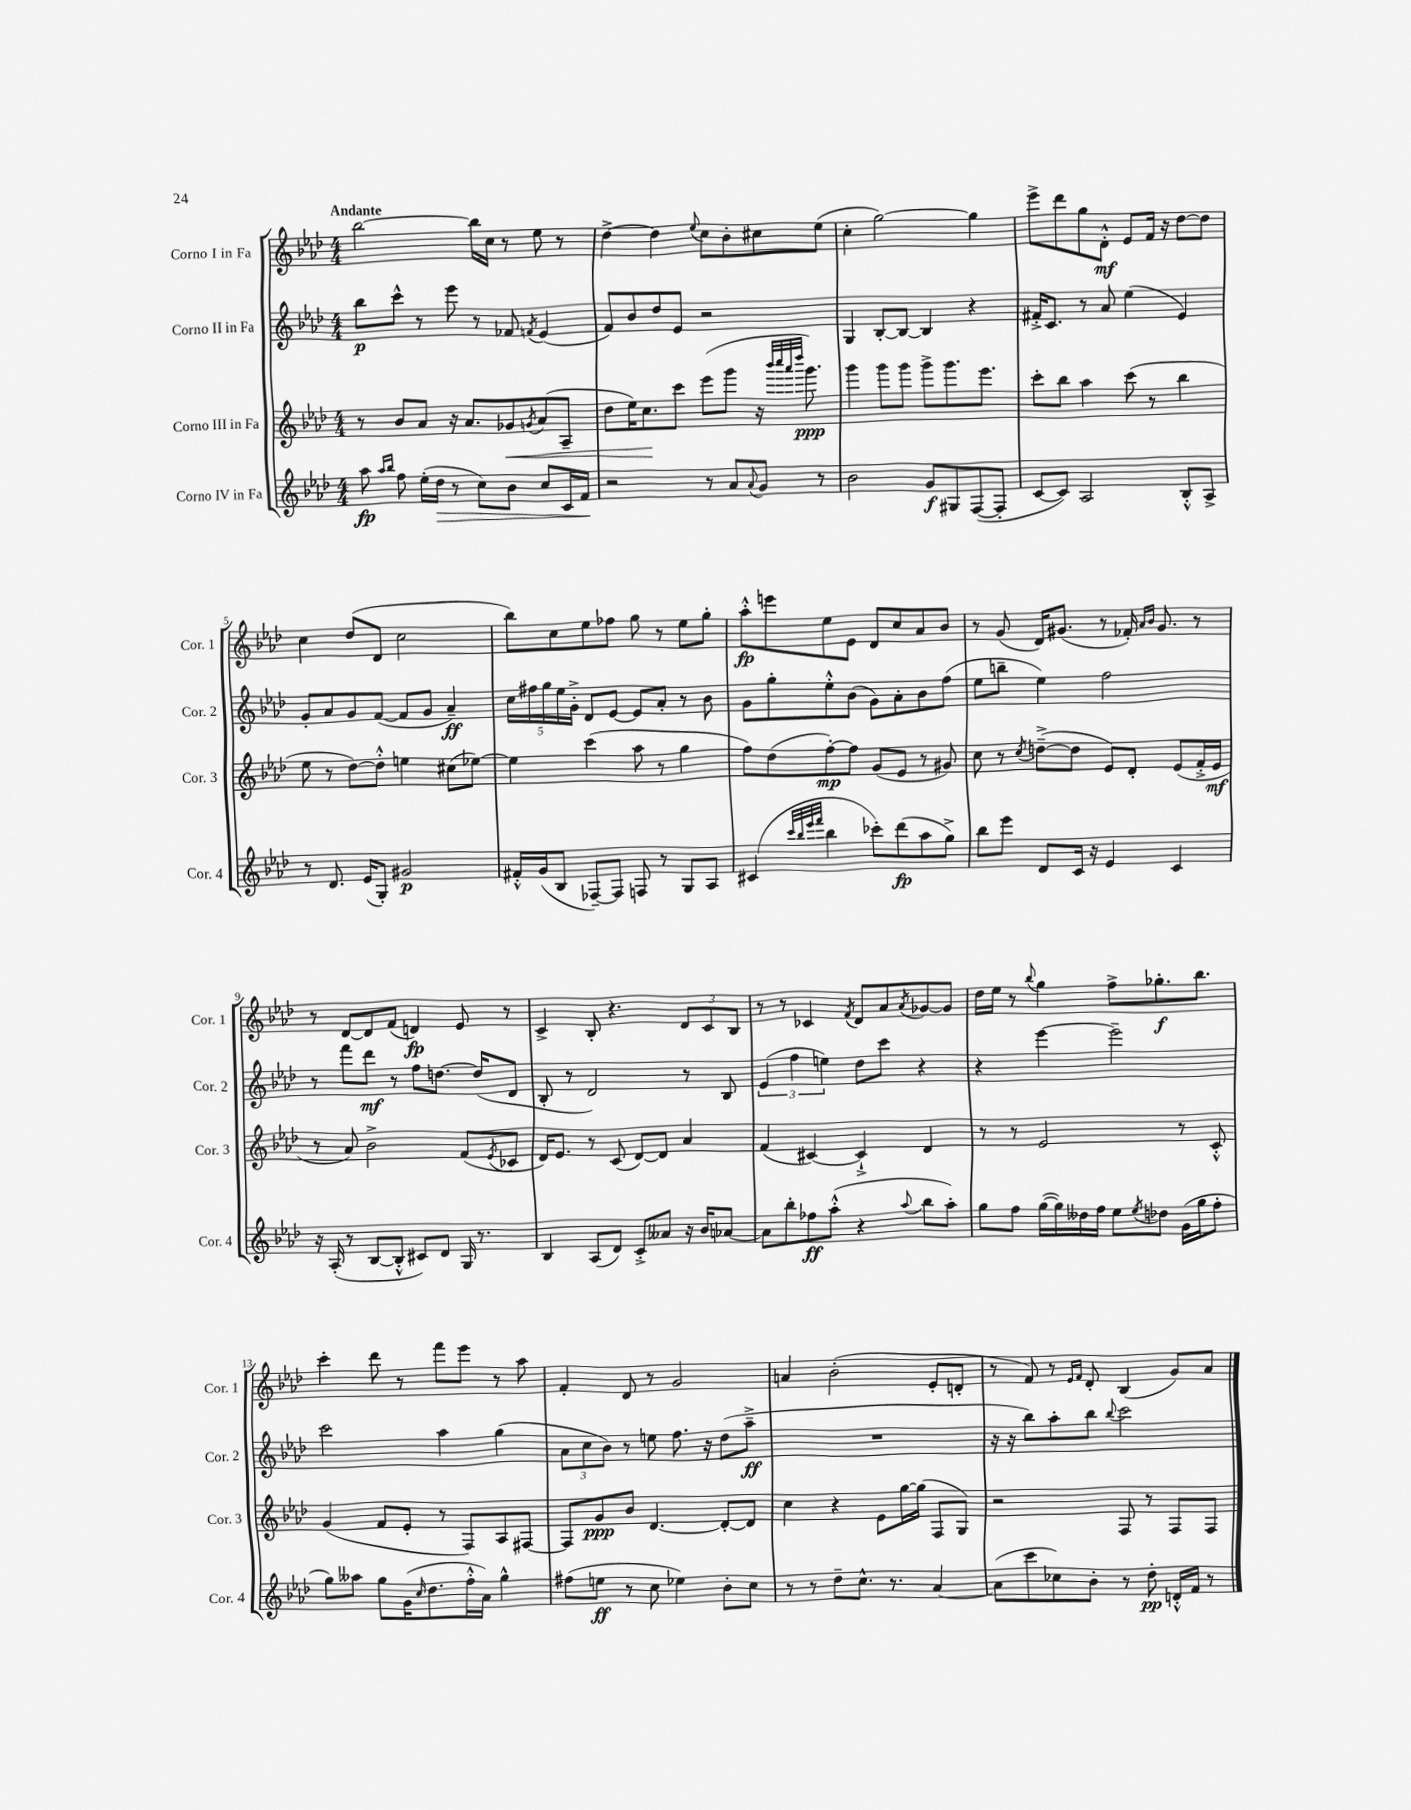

**kern	**dynam	**kern	**dynam	**kern	**dynam	**kern	**dynam
*part4	*part4	*part3	*part3	*part2	*part2	*part1	*part1
*staff4	*staff4	*staff3	*staff3	*staff2	*staff2	*staff1	*staff1
*I"Corno IV in Fa	*	*I"Corno III in Fa	*	*I"Corno II in Fa	*	*I"Corno I in Fa	*
*I'Cor. 4	*	*I'Cor. 3	*	*I'Cor. 2	*	*I'Cor. 1	*
*clefG2	*	*clefG2	*	*clefG2	*	*clefG2	*
*k[b-e-a-d-]	*	*k[b-e-a-d-]	*	*k[b-e-a-d-]	*	*k[b-e-a-d-]	*
*M4/4	*	*M4/4	*	*M4/4	*	*M4/4	*
=1	=1	=1	=1	=1	=1	=1	=1
!	!	!	!	!	!	!LO:TX:a:B:t=Andante	!
8aa-\	fp	8r	.	8bb-\L	p	[2bb-\	.
16qqaa-/LL	.	.	.	.	.	.	.
16qqbb-/JJ	.	.	.	.	.	.	.
8ff\	.	8b-/L	.	8ccc^^\J	.	.	.
(16ee-'\LL	.	8a-/J	.	8r	.	.	.
!	!LO:HP:b	!	!	!	!	!	!
16dd-\JJ	>	.	.	.	.	.	.
8r	.	16r	.	8eee-\	.	.	.
.	.	8.a-/L	.	.	.	.	.
8cc\L)	.	.	.	8r	.	16bb-\LL]	.
.	.	.	.	.	.	16cc\JJ	.
!	!	!	!LO:HP:b	!	!	!	!
8b-\J	.	8g-X/	<	8f-X/	.	8r	.
.	.	8qgn/	.	8qfn/	.	.	.
8cc/L	.	(8a-/	.	(4e-/	.	8ee-\	.
16c/L	.	8A-~/J	.	.	.	8r	.
16f/JJ	.	.	.	.	.	.	.
.	]	.	.	.	.	.	.
=2	=2	=2	=2	=2	=2	=2	=2
2r	.	8dd-\L	.	8f/L)	.	[4dd-^\	.
.	.	16ee-\K)	.	8b-/	.	.	.
.	.	8.cc\	.	.	.	.	.
.	.	.	.	8dd-/	.	4dd-\]	.
.	.	8ccc\J	[	8e-/J	.	.	.
.	.	.	.	.	.	8qqee-/	.
8r	.	(8eee-\L	.	2r	.	8cc\L	.
8a-/L	.	8ggg\J	.	.	.	8b-'\	.
8qqa-/	.	.	.	.	.	.	.
8g/J	.	16r	.	.	.	8cc#X\	.
.	.	32qqbbb-/LLL	.	.	.	.	.
.	.	32qqcccc/	.	.	.	.	.
.	.	32qqaaa-/	.	.	.	.	.
.	.	32qqdddd-/JJJ	.	.	.	.	.
.	.	8.ggg\)	ppp	.	.	.	.
8r	.	.	.	.	.	(8ee-\J	.
=3	=3	=3	=3	=3	=3	=3	=3
2b-\	.	4ggg\	.	4G/	.	4cc'\	.
.	.	8ggg\L	.	[8B-'/L	.	[2gg\)	.
.	.	8ggg\J	.	8B-/J_	.	.	.
8g/L	f	8ggg^\L	.	4B-/]	.	.	.
8G#X/	.	8.ggg\	.	.	.	.	.
([8F/	.	.	.	4r	.	4gg\]	.
.	.	8.eee-\J	.	.	.	.	.
8F'/J]	.	.	.	.	.	.	.
=4	=4	=4	=4	=4	=4	=4	=4
[8c/L	.	8ccc'\L	.	16f#X'^/KL	.	8eee-^\L	.
.	.	.	.	8.c/J	.	.	.
8c/J])	.	8bb-\J	.	.	.	8ddd-\	.
2A-/	.	4aa-\	.	8r	.	8gg\	.
.	.	.	.	8a-/	.	8d-'^^\J	mf
.	.	(8ccc\	.	(4ee-\	.	8e-/L	.
.	.	8r	.	.	.	16f/Jk	.
.	.	.	.	.	.	16r	.
8B-'^^/L	.	4bb-\	.	4e-/)	.	[8dd-\L	.
8A-^/J	.	.	.	.	.	8dd-\J]	.
!!LO:LB:g=z
=5	=5	=5	=5	=5	=5	=5	=5
8r	.	8ee-\	.	8g'/L	.	4cc\	.
8.d-/	.	8r	.	8a-/	.	.	.
.	.	[8dd-\L)	.	8g/	.	(8dd-/L	.
(16e-/KL	.	.	.	.	.	.	.
8G'/J)	.	8dd-'^^\J]	.	([8f/J	.	8d-/J	.
2g#X/	p	4een\	.	8f/L]	.	2cc\	.
.	.	.	.	8g/J	.	.	.
.	.	(8cc#X\L	.	4a-~/)	ff	.	.
.	.	[8ee-X\J)	.	.	.	.	.
=6	=6	=6	=6	=6	=6	=6	=6
16f#X'^^/LL	.	4ee-\]	.	20cc\LL	.	8bb-\L)	.
.	.	.	.	20ff#X\	.	.	.
(16g/J	.	.	.	.	.	.	.
.	.	.	.	20gg\	.	.	.
8B-/J	.	.	.	.	.	8cc\	.
.	.	.	.	20ee-\	.	.	.
.	.	.	.	20g'^\JJ	.	.	.
[8F-X~/L)	.	(4ccc\	.	8d-/L	.	8ee-\	.
8F-/J]	.	.	.	[8e-/J	.	8ff-X\J	.
8Fn/	.	8aa-\	.	8e-/L]	.	8gg\	.
8r	.	8r	.	8a-'/J	.	8r	.
8G/L	.	4gg\	.	8r	.	8ee-\L	.
8A-/J	.	.	.	8b-\	.	8gg'\J	.
=7	=7	=7	=7	=7	=7	=7	=7
(4c#X/	.	8ff\L)	.	8g\L	.	8aa-'^^\L	fp
.	.	(8dd-\	.	8gg'\	.	8eeen\	.
32qqccc/LLL	.	.	.	.	.	.	.
32qqbb-/	.	.	.	.	.	.	.
32qqeee-/	.	.	.	.	.	.	.
32qqfff/JJJ	.	.	.	.	.	.	.
4bb-\	.	[8ff'\)	mp	8ee-'^^\	.	8ee-\	.
.	.	8ff\J]	.	(8b-\J	.	8e-\J	.
8ccc-X'\L)	.	(8g/L	.	8g\L)	.	8d-/L	.
(8ddd-\	fp	8e-/J	.	8a-'\	.	8cc/	.
8aa-\	.	8r	.	8b-\	.	8a-/	.
8gg^\J)	.	8g#X/)	.	(8ff\J	.	8b-/J	.
=8	=8	=8	=8	=8	=8	=8	=8
8bb-\L	.	8cc\	.	8ee-\L	.	8r	.
8eee-\J	.	8r	.	8bbn~\J	.	(8g/	.
.	.	8qcc/	.	.	.	.	.
8d-/L	.	([8ddn~^\L	.	4ee-\)	.	16d-/KL)	.
.	.	.	.	.	.	(8.g#X/J	.
16c/Jk	.	8dd\J]	.	.	.	.	.
16r	.	.	.	.	.	.	.
4e-/	.	8e-/L)	.	2ff\	.	8r	.
.	.	8d-'/J	.	.	.	16f-X'/)	.
.	.	.	.	.	.	16qqa-/LL	.
.	.	.	.	.	.	16qqb-/JJ	.
.	.	.	.	.	.	8.g#/	.
4c/	.	(8e-/L	.	.	.	.	.
.	.	16f'^/L	.	.	.	8r	.
.	.	16e-/JJ	mf	.	.	.	.
!!LO:LB:g=z
=9	=9	=9	=9	=9	=9	=9	=9
16r	.	8r	.	8r	.	8r	.
(16A-'/	.	.	.	.	.	.	.
8r	.	8a-/)	.	8fff\L	.	[8d-/L	.
[8B-/L	.	2b-^\	.	8ddd-\J	mf	8d-/]	.
8B-'^^/J]	.	.	.	8r	.	(8f/J	.
8c#X/L)	.	.	.	8ff\L	.	4dn/)	fp
8d-/J	.	.	.	[8.ddn\J	.	.	.
16G/	.	(8f/L	.	.	.	8e-/	.
8.r	.	.	.	(16dd/KL]	.	.	.
.	.	8qe-/	.	.	.	.	.
.	.	8c-X/J	.	8d-/J	.	8r	.
=10	=10	=10	=10	=10	=10	=10	=10
4B-/	.	16d-/KL)	.	8B-'/	.	4c^/	.
.	.	8.e-/J	.	.	.	.	.
.	.	.	.	8r	.	.	.
(8A-/L	.	8r	.	2d-/)	.	8B-'/	.
8d-/J)	.	(8c/	.	.	.	4.r	.
8c'^/L	.	[8d-/L)	.	.	.	.	.
8a--X/J	.	8d-/J]	.	.	.	.	.
16r	.	4a-/	.	8r	.	12d-/L	.
16b-/KL	.	.	.	.	.	.	.
.	.	.	.	.	.	12c/	.
[8a-X/J	.	.	.	8B-/	.	.	.
.	.	.	.	.	.	12B-/J	.
=11	=11	=11	=11	=11	=11	=11	=11
8a-\L]	.	(4f/	.	(6e-/	.	8r	.
8bb-'\	.	.	.	.	.	8r	.
.	.	.	.	6ff\	.	.	.
8ff-X\	ff	[4c#X/)	.	.	.	4c-X/	.
.	.	.	.	6een\)	.	.	.
(8aa-'^^\J	.	.	.	.	.	.	.
.	.	.	.	.	.	8qf/	.
4r	.	4c#`^/]	.	8dd-\L	.	8d-/L	.
.	.	.	.	8ccc\J	.	8a-/	.
8qqaa-/	.	.	.	.	.	8qa-/	.
8bb-\L	.	4d-/	.	4r	.	[8g-X/	.
8aa-'\J)	.	.	.	.	.	8g-/J]	.
=12	=12	=12	=12	=12	=12	=12	=12
8gg\L	.	8r	.	4r	.	16dd-\LL	.
.	.	.	.	.	.	16ee-\JJ	.
8ff\J	.	8r	.	.	.	8r	.
.	.	.	.	.	.	8qqbb-/	.
([16gg\LL	.	2e-/	.	[4eee-\	.	4gg\	.
16gg\])	.	.	.	.	.	.	.
16dd--X\	.	.	.	.	.	.	.
16ff\JJ	.	.	.	.	.	.	.
8ee-\L	.	.	.	2eee-~\]	.	8ff^\L	.
8qee-/	.	.	.	.	.	.	.
8dd-X\J	.	.	.	.	.	8.gg-X'\	f
(16g\LL	.	8r	.	.	.	.	.
16gg\J	.	.	.	.	.	8.bb-\J	.
8ff'\J	.	8c'^^/	.	.	.	.	.
!!LO:LB:g=z
=13	=13	=13	=13	=13	=13	=13	=13
8gg\L)	.	(4g/	.	2ccc\	.	4ccc'\	.
8aa--X\J	.	.	.	.	.	.	.
8gg\L	.	8f/L	.	.	.	8ddd-\	.
(16g\K	.	8e-'/J	.	.	.	8r	.
16qqcc/	.	.	.	.	.	.	.
8.dd-\	.	.	.	.	.	.	.
.	.	8r	.	4aa-\	.	8fff\L	.
16ff'^^\L	.	8F/L)	.	.	.	8eee-\J	.
16a-\JJ)	.	.	.	.	.	.	.
4gg^^\	.	8A-/	.	(4gg\	.	8r	.
.	.	[8F#X/J	.	.	.	8aa-\	.
=14	=14	=14	=14	=14	=14	=14	=14
(8ff#X\L	.	8F#/L]	.	12a-\L	.	4f'/	.
.	.	.	.	12cc\	.	.	.
8een\J	ff	8g/	ppp	.	.	.	.
.	.	.	.	12b-\J)	.	.	.
8r	.	8b-/J	.	8r	.	8d-/	.
8cc\	.	[4.d-/	.	8een\	.	8r	.
4ee-X\)	.	.	.	8.ff\	.	2g/	.
.	.	.	.	16r	.	.	.
8b-'\L	.	8d-'/L_	.	(8dd-\L	.	.	.
8cc\J	.	8d-/J]	.	8aa-~^\J	ff	.	.
=15	=15	=15	=15	=15	=15	=15	=15
8r	.	4cc\	.	1r	.	4an/	.
8r	.	.	.	.	.	.	.
8dd-~\L	.	4r	.	.	.	(2b-'\	.
8.cc^^\J	.	.	.	.	.	.	.
.	.	8e-\L	.	.	.	.	.
8.r	.	.	.	.	.	.	.
.	.	[16gg\L	.	.	.	.	.
.	.	(16gg\JJ]	.	.	.	.	.
[4a-/	.	8F/L	.	.	.	8e-'/L	.
.	.	8G/J)	.	.	.	8dn'/J	.
=16	=16	=16	=16	=16	=16	=16	=16
(8a-\L]	.	2r	.	16r	.	8r	.
.	.	.	.	16r	.	.	.
8ccc\	.	.	.	8bb-\L)	.	8f/)	.
8cc-X\)	.	.	.	8aa-'\	.	8r	.
.	.	.	.	.	.	16qqe-/LL	.
.	.	.	.	.	.	16qqf/JJ	.
8b-'\J	.	.	.	8bb-\J	.	8d-'/	.
.	.	.	.	8qqbb-/	.	.	.
8r	.	8F/	.	2ccc\	.	(4B-/	.
8dd-'\	pp	8r	.	.	.	.	.
16dn'^^/LL	.	8F/L	.	.	.	8g/L)	.
16f/JJ	.	.	.	.	.	.	.
8r	.	8F/J	.	.	.	8a-/J	.
==	==	==	==	==	==	==	==
*-	*-	*-	*-	*-	*-	*-	*-
